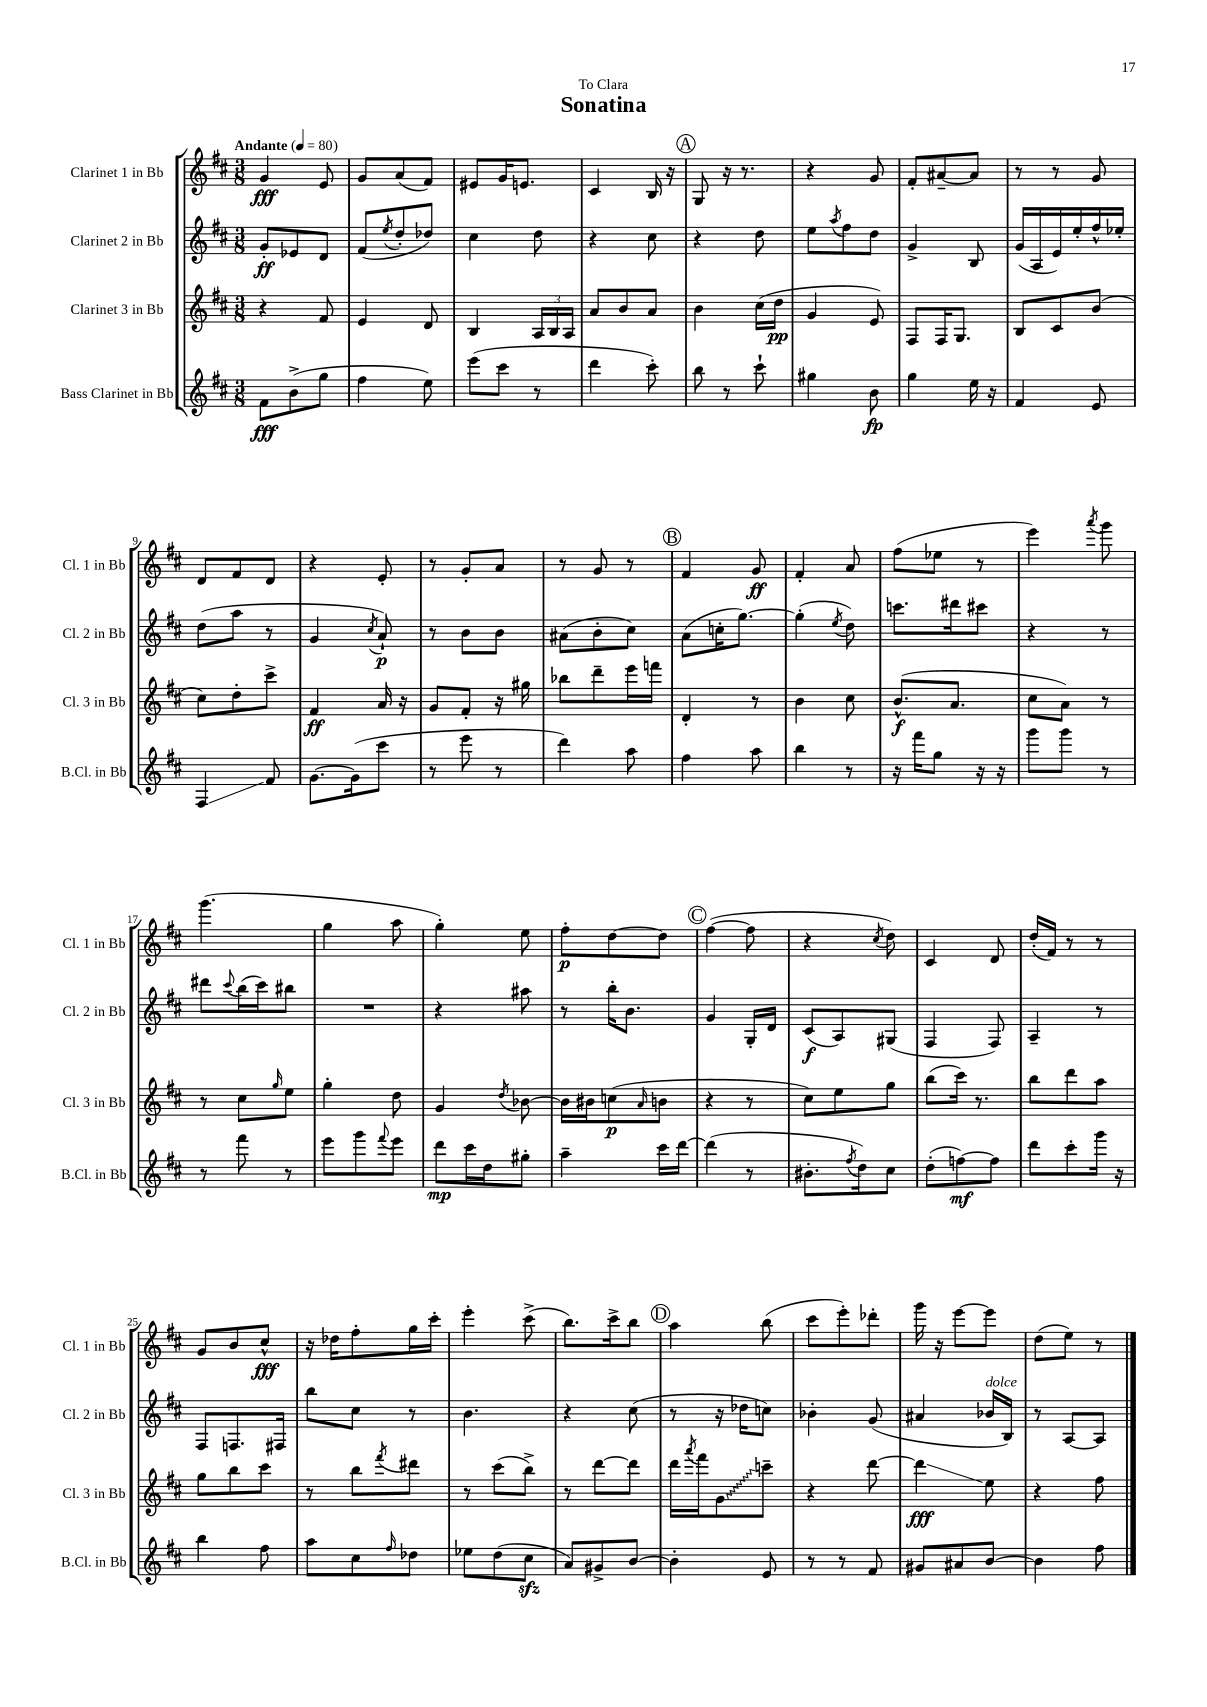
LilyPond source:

\header { title = "Sonatina" dedication = "To Clara" }
<<
\new StaffGroup <<
\new Staff = "s0" \with { instrumentName = "Clarinet 1 in Bb" shortInstrumentName = "Cl. 1 in Bb" } {
    \clef treble \key d \major \numericTimeSignature \time 3/8 \tempo "Andante" 4 = 80
    g'4\fff e'8 |
    g'8 a'8( fis'8) |
    eis'8 g'16 e'8. |
    cis'4 b16 r16 |
    \mark \markup { \circle "A" } g8 r16 r8. |
    r4 g'8 |
    fis'8-. ais'8~-- ais'8 |
    r8 r8 g'8 |
    d'8 fis'8 d'8 |
    r4 e'8-. |
    r8 g'8-. a'8 |
    r8 g'8 r8 |
    \mark \markup { \circle "B" } fis'4 g'8\ff |
    fis'4-. a'8 |
    fis''8( ees''8 r8 |
    e'''4) \acciaccatura { a'''8 } g'''8 |
    g'''4.( |
    g''4 a''8 |
    g''4-.) e''8 |
    fis''8-.\p d''8~ d''8 |
    \mark \markup { \circle "C" } fis''4~( fis''8 |
    r4 \acciaccatura { cis''8 } d''8) |
    cis'4 d'8 |
    d''16-.( fis'16) r8 r8 |
    g'8 b'8 cis''8-^\fff |
    r16 des''16 fis''8-. g''16 cis'''16-. |
    e'''4-. cis'''8->( |
    b''8.) cis'''16-> b''8 |
    \mark \markup { \circle "D" } a''4 b''8( |
    cis'''8 e'''8-.) des'''8-. |
    g'''16 r16 e'''8~ e'''8 |
    d''8( e''8) r8 \bar "|." |
}
\new Staff = "s1" \with { instrumentName = "Clarinet 2 in Bb" shortInstrumentName = "Cl. 2 in Bb" } {
    \clef treble \key d \major \numericTimeSignature \time 3/8
    g'8-.\ff ees'8 d'8 |
    fis'8( \acciaccatura { e''8 } d''8-. des''8) |
    cis''4 d''8 |
    r4 cis''8 |
    \mark \markup { \circle "A" } r4 d''8 |
    e''8 \acciaccatura { a''8 } fis''8 d''8 |
    g'4-> b8 |
    g'16( a16 e'16) e''16-. fis''16-^ ees''16-. |
    d''8( a''8 r8 |
    g'4 \acciaccatura { cis''8 } a'8-!\p) |
    r8 b'8 b'8 |
    ais'8( b'8-. cis''8) |
    \mark \markup { \circle "B" } a'8( c''16-. g''8.~) |
    g''4-.( \acciaccatura { e''8 } d''8) |
    c'''8. dis'''16 cis'''8 |
    r4 r8 |
    dis'''8 \appoggiatura { cis'''8 } b''16( cis'''16) bis''8 |
    R4. |
    r4 ais''8 |
    r8 b''16-. b'8. |
    \mark \markup { \circle "C" } g'4 g16-. d'16 |
    cis'8\f( a8) gis8( |
    fis4 fis8) |
    a4-- r8 |
    fis8 f8. fis16 |
    b''8 cis''8 r8 |
    b'4. |
    r4 cis''8( |
    \mark \markup { \circle "D" } r8 r16 des''16 c''8) |
    bes'4-. g'8( |
    ais'4 bes'16^\markup { \italic "dolce" } b16) |
    r8 a8~ a8 \bar "|." |
}
\new Staff = "s2" \with { instrumentName = "Clarinet 3 in Bb" shortInstrumentName = "Cl. 3 in Bb" } {
    \clef treble \key d \major \numericTimeSignature \time 3/8
    r4 fis'8 |
    e'4 d'8 |
    b4 \tuplet 3/2 { a16 b16 a16 } |
    a'8 b'8 a'8 |
    \mark \markup { \circle "A" } b'4 cis''16( d''16\pp |
    g'4 e'8) |
    fis8 fis16 g8. |
    b8 cis'8 b'8( |
    cis''8) d''8-. cis'''8-> |
    fis'4\ff a'16 r16 |
    g'8 fis'8-. r16 gis''16 |
    bes''8 d'''8-- e'''16 f'''16 |
    \mark \markup { \circle "B" } d'4-. r8 |
    b'4 cis''8 |
    b'8.-^\f( a'8. |
    cis''8 a'8) r8 |
    r8 cis''8 \grace { g''16 } e''8 |
    g''4-. d''8 |
    g'4 \acciaccatura { d''8 } bes'8~ |
    bes'16 bis'16 c''8\p( \grace { a'16 } b'8 |
    \mark \markup { \circle "C" } r4 r8 |
    cis''8) e''8 g''8 |
    b''8( cis'''16) r8. |
    b''8 d'''8 a''8 |
    g''8 b''8 cis'''8 |
    r8 b''8 \acciaccatura { fis'''8 } dis'''8 |
    r8 cis'''8( b''8->) |
    r8 d'''8~ d'''8 |
    \mark \markup { \circle "D" } d'''16 \acciaccatura { a'''8 } fis'''16 \once \override Glissando.style = #'zigzag g'8\glissando c'''8-- |
    r4 d'''8~ |
    d'''4\glissando\fff e''8 |
    r4 fis''8 \bar "|." |
}
\new Staff = "s3" \with { instrumentName = "Bass Clarinet in Bb" shortInstrumentName = "B.Cl. in Bb" } {
    \clef treble \key d \major \numericTimeSignature \time 3/8
    fis'8\fff b'8->( g''8 |
    fis''4 e''8) |
    e'''8( cis'''8 r8 |
    d'''4 cis'''8-.) |
    \mark \markup { \circle "A" } b''8 r8 cis'''8-! |
    gis''4 b'8\fp |
    g''4 e''16 r16 |
    fis'4 e'8 |
    fis4\glissando fis'8 |
    g'8.~ g'16( cis'''8 |
    r8 e'''8 r8 |
    d'''4) a''8 |
    \mark \markup { \circle "B" } fis''4 a''8 |
    b''4 r8 |
    r16 fis'''16 g''8 r16 r16 |
    g'''8 g'''8 r8 |
    r8 fis'''8 r8 |
    e'''8 g'''8 \appoggiatura { fis'''8 } e'''8 |
    d'''8\mp cis'''16 d''16 gis''8-. |
    a''4-- cis'''16 d'''16~ |
    \mark \markup { \circle "C" } d'''4( r8 |
    bis'8.-. \acciaccatura { fis''8 } d''16) cis''8 |
    d''8-.( f''8~\mf) f''8 |
    d'''8 cis'''8-. g'''16 r16 |
    b''4 fis''8 |
    a''8 cis''8 \grace { fis''16 } des''8 |
    ees''8 d''8( cis''8\sfz |
    a'8) gis'8-> b'8~ |
    \mark \markup { \circle "D" } b'4-. e'8 |
    r8 r8 fis'8 |
    gis'8 ais'8 b'8~ |
    b'4 fis''8 \bar "|." |
}
>>
>>
